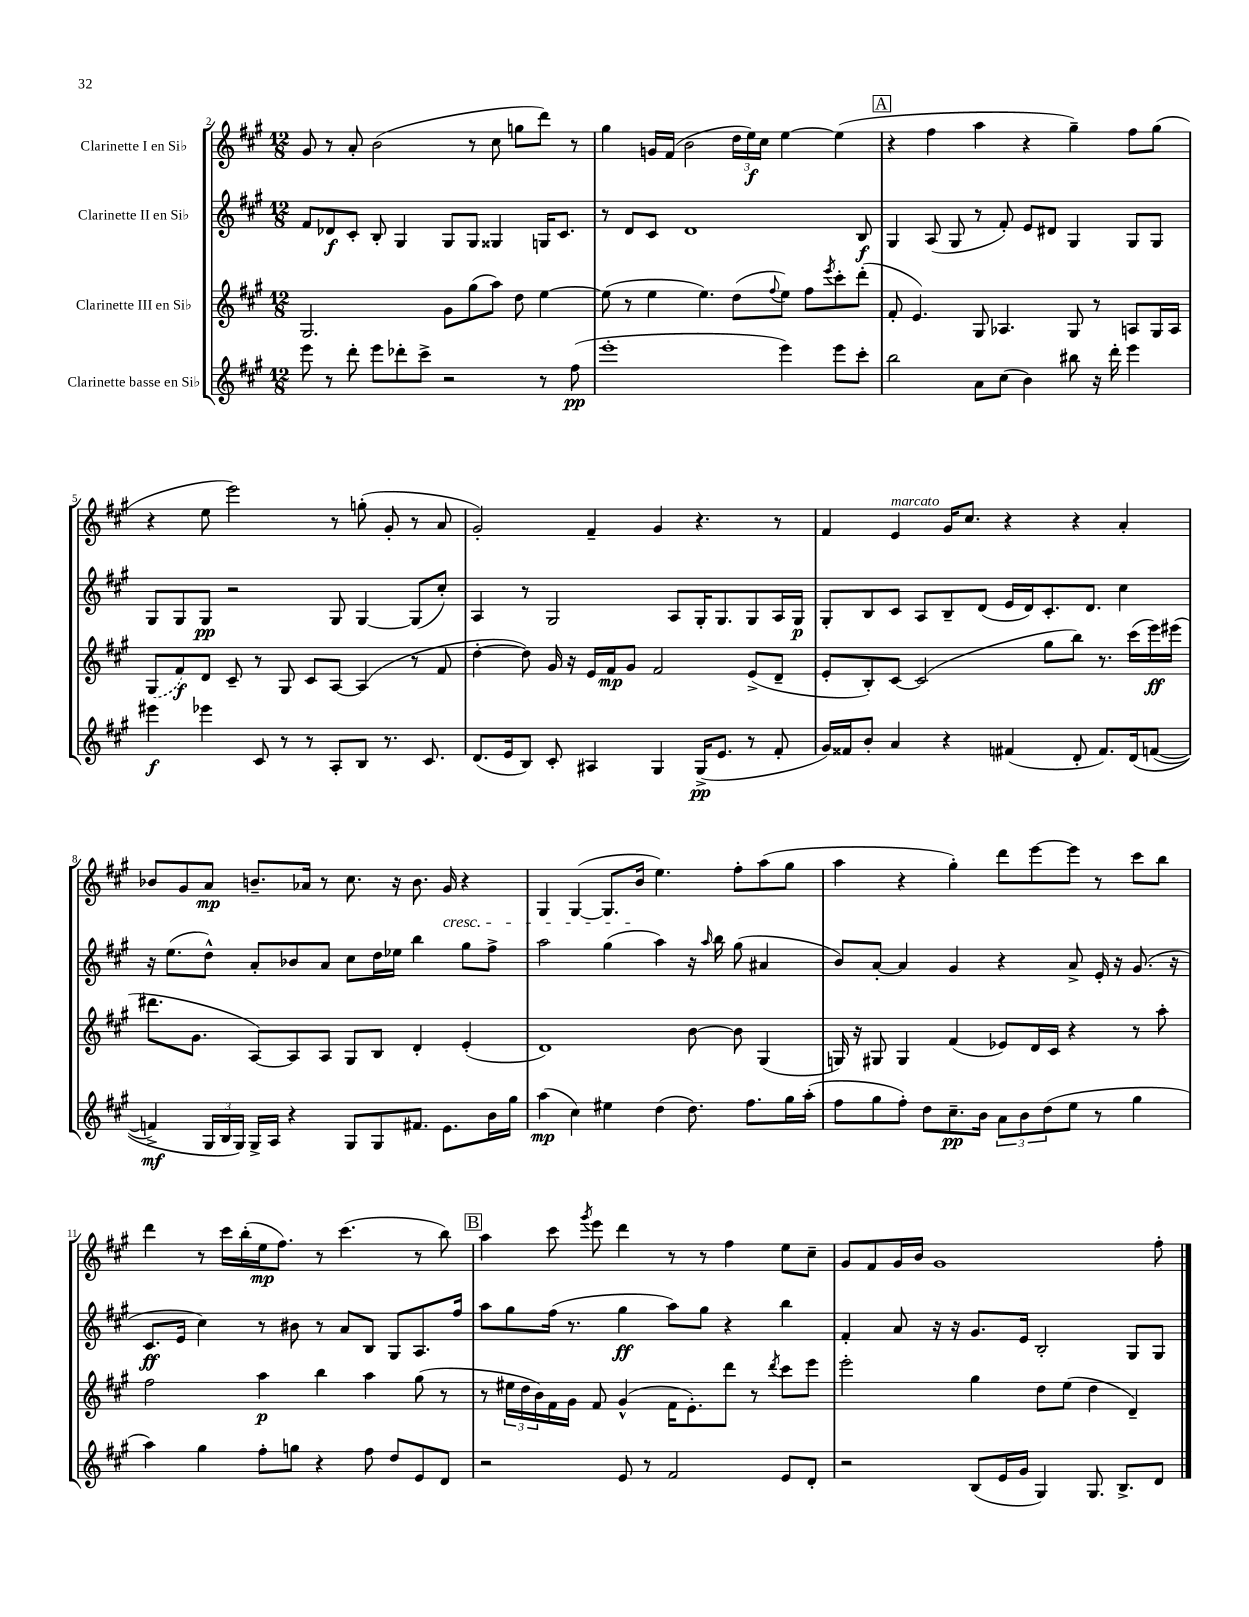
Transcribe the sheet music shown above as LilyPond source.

<<
\new StaffGroup <<
\new Staff = "s0" \with { instrumentName = "Clarinette I en Sib" } {
    \clef treble \key a \major \numericTimeSignature \time 12/8
    gis'8 r8 a'8-. b'2( r8 cis''8 g''8 d'''8) r8 |
    gis''4 g'16 fis'16( b'2 \tuplet 3/2 { d''16 e''16\f) cis''16 } e''4~ e''4( |
    \mark \markup { \box "A" } r4 fis''4 a''4 r4 gis''4--) fis''8 gis''8( |
    r4 e''8 e'''2) r8 g''8-.( gis'8-. r8 a'8 |
    gis'2-.) fis'4-- gis'4 r4. r8 |
    fis'4 e'4^\markup { \italic "marcato" } gis'16 cis''8. r4 r4 a'4-. |
    bes'8 gis'8 a'8\mp b'8.-- aes'16 r8 cis''8. r16 b'8. gis'16\cresc r4 |
    gis4 gis4~( gis8. b'16\! e''4.) fis''8-. a''8( gis''8 |
    a''4 r4 gis''4-.) d'''8 e'''8~ e'''8 r8 cis'''8 b''8 |
    d'''4 r8 cis'''16 b''16-.( e''16\mp fis''8.) r8 cis'''4.( r8 b''8) |
    \mark \markup { \box "B" } a''4 cis'''8 \acciaccatura { gis'''8 } e'''8 d'''4 r8 r8 fis''4 e''8 cis''8-- |
    gis'8 fis'8 gis'16 b'16 gis'1 fis''8-. \bar "|." |
}
\new Staff = "s1" \with { instrumentName = "Clarinette II en Sib" } {
    \clef treble \key a \major \numericTimeSignature \time 12/8
    fis'8 des'8\f cis'8-. b8-. gis4 gis8 gis8 gisis4 g16 cis'8. |
    r8 d'8 cis'8 d'1 b8\f |
    \mark \markup { \box "A" } gis4 a8( gis8 r8 fis'8-.) e'8 dis'8 gis4 gis8 gis8 |
    gis8 gis8 gis8\pp r2 gis8 gis4~ gis8( cis''8-.) |
    a4 r8 gis2 a8 gis16-. gis8. gis8 a16 gis16\p |
    gis8-. b8 cis'8 a8 b8-- d'8( e'16 d'16) cis'8.-. d'8. cis''4 |
    r16 e''8.( d''8-^) a'8-. bes'8 a'8 cis''8 d''16 ees''16 b''4 gis''8 fis''8-> |
    a''2 gis''4( a''4) r16 \grace { a''16 } b''16 gis''8( ais'4 |
    b'8) a'8~-. a'4 gis'4 r4 a'8-> e'16-. r16 gis'8.( r16 |
    cis'8.\ff e'16 cis''4) r8 bis'8 r8 a'8 b8 gis8 a8. fis''16 |
    \mark \markup { \box "B" } a''8 gis''8 fis''16( r8. gis''4\ff a''8) gis''8 r4 b''4 |
    fis'4-. a'8 r16 r16 gis'8. e'16 b2-. gis8 gis8 \bar "|." |
}
\new Staff = "s2" \with { instrumentName = "Clarinette III en Sib" } {
    \clef treble \key a \major \numericTimeSignature \time 12/8
    gis2. gis'8 gis''8( a''8) d''8 e''4~ |
    e''8( r8 e''4 e''4.) d''8( \appoggiatura { fis''8 } e''8) fis''8 \acciaccatura { e'''8 } cis'''8-. d'''8-.( |
    \mark \markup { \box "A" } fis'8-. e'4.) gis8 aes4. gis8 r8 a8 gis16 a16 |
    \once \slurDashed gis8( fis'8\f) d'8 cis'8-- r8 gis8 cis'8 a8~ a4( r8 fis'8 |
    d''4~-. d''8) gis'16 r16 e'16 fis'16\mp gis'8 fis'2 e'8->( d'8-- |
    e'8-. b8-.) cis'8~ cis'2( gis''8 b''8) r8. cis'''16( e'''16\ff) eis'''16( |
    dis'''8. gis'8. a8~) a8 a8 gis8 b8 d'4-. e'4-.( |
    d'1) b'8~ b'8 gis4( |
    g16) r16 gis8 gis4 fis'4( ees'8) d'16 cis'16 r4 r8 a''8-. |
    fis''2 a''4\p b''4 a''4 gis''8( r8 |
    \mark \markup { \box "B" } r8 \tuplet 3/2 { eis''16 d''16 b'16) } fis'16 gis'16 fis'8 gis'4-^( fis'16 e'8.-.) d'''8 r8 \acciaccatura { d'''8 } cis'''8 e'''8 |
    e'''2-. gis''4 d''8 e''8( d''4 d'4--) \bar "|." |
}
\new Staff = "s3" \with { instrumentName = "Clarinette basse en Sib" } {
    \clef treble \key a \major \numericTimeSignature \time 12/8
    e'''8 r8 d'''8-. e'''8 des'''8-. cis'''8-> r2 r8 fis''8\pp( |
    e'''1-. e'''4) e'''8 cis'''8-. |
    \mark \markup { \box "A" } b''2 a'8 cis''8( b'4) bis''8 r16 d'''16-. e'''4 |
    eis'''4\f ees'''4 cis'8 r8 r8 a8-. b8 r8. cis'8. |
    d'8.( e'16 b8) cis'8-. ais4 gis4 gis16->\pp( e'8. r8 fis'8-. |
    gis'16) fisis'16 b'8-. a'4 r4 fis'4( d'8-. fis'8.) d'16\( f'8~( |
    f'4->\mf) \tuplet 3/2 { gis16 b16 gis16\) } gis16-> a16 r4 gis8 gis8 fis'8. e'8. b'16 gis''16 |
    a''4\mp( cis''4) eis''4 d''4( d''8.) fis''8. gis''16 a''16-.( |
    fis''8 gis''8 fis''8-.) d''8 cis''8.--\pp b'16 \tuplet 3/2 { a'8 b'8 d''8( } e''8 r8 gis''4 |
    a''4) gis''4 fis''8-. g''8 r4 fis''8 d''8 e'8 d'8 |
    \mark \markup { \box "B" } r2 e'8 r8 fis'2 e'8 d'8-. |
    r2 b8( e'16 gis'16 gis4) gis8. b8.-> d'8 \bar "|." |
}
>>
>>
\layout { \context { \Score currentBarNumber = #2 } }
